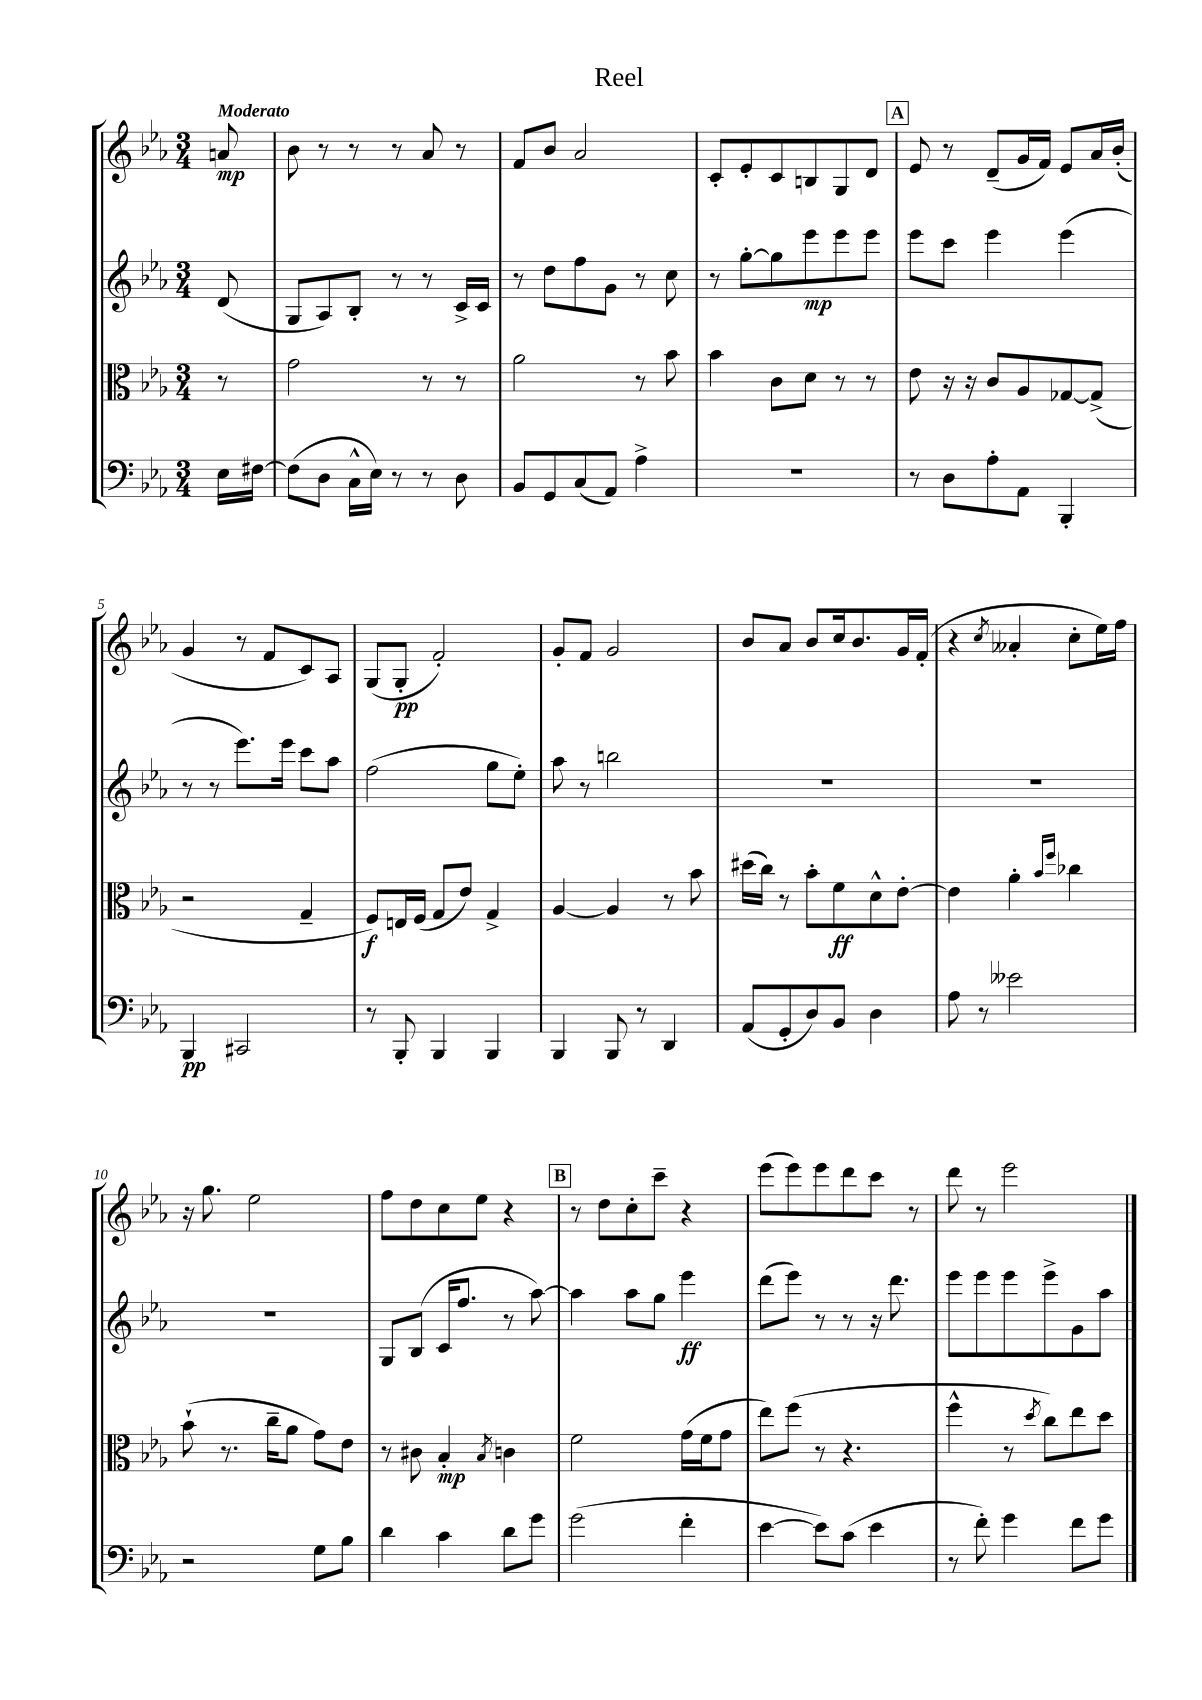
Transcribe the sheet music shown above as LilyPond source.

\header { title = "Reel" }
<<
\new StaffGroup <<
\new Staff = "s0" {
    \clef treble \key ees \major \numericTimeSignature \time 3/4 \partial 8 \tempo "Moderato"
    a'8\mp |
    bes'8 r8 r8 r8 aes'8 r8 |
    f'8 bes'8 aes'2 |
    c'8-. ees'8-. c'8 b8 g8 d'8 |
    \mark \markup { \box "A" } ees'8 r8 d'8--( g'16 f'16) ees'8 aes'16 bes'16-.( |
    g'4 r8 f'8 c'8) aes8 |
    g8( g8-.\pp f'2-.) |
    g'8-. f'8 g'2 |
    bes'8 aes'8 bes'8 c''16 bes'8. g'16 f'16-.( |
    r4 \acciaccatura { c''8 } aeses'4-. c''8-. ees''16) f''16 |
    r16 g''8. ees''2 |
    f''8 d''8 c''8 ees''8 r4 |
    \mark \markup { \box "B" } r8 d''8 c''8-. c'''8-- r4 |
    ees'''8( ees'''8) ees'''8 d'''8 c'''8 r8 |
    d'''8 r8 ees'''2 \bar "|." |
}
\new Staff = "s1" {
    \clef treble \key ees \major \numericTimeSignature \time 3/4 \partial 8
    d'8( |
    g8 aes8) bes8-. r8 r8 c'16-> c'16 |
    r8 d''8 f''8 g'8 r8 c''8 |
    r8 g''8~-. g''8 ees'''8\mp ees'''8 ees'''8 |
    \mark \markup { \box "A" } ees'''8 c'''8 ees'''4 ees'''4( |
    r8 r8 ees'''8.) ees'''16 c'''8 aes''8 |
    f''2( g''8 ees''8-.) |
    aes''8 r8 b''2 |
    R2. |
    R2. |
    R2. |
    g8 bes8( c'16 f''8. r8 aes''8~) |
    \mark \markup { \box "B" } aes''4 aes''8 g''8 ees'''4\ff |
    d'''8( ees'''8) r8 r8 r16 d'''8. |
    ees'''8 ees'''8 ees'''8 ees'''8-> g'8 aes''8 \bar "|." |
}
\new Staff = "s2" {
    \clef alto \key ees \major \numericTimeSignature \time 3/4 \partial 8
    r8 |
    g'2 r8 r8 |
    aes'2 r8 bes'8 |
    bes'4 c'8 d'8 r8 r8 |
    \mark \markup { \box "A" } ees'8 r16 r16 c'8 aes8 ges8~ ges8->( |
    r2 g4-- |
    f8\f) e16 f16( g8 ees'8) g4-> |
    aes4~ aes4 r8 bes'8 |
    dis''16( c''16) r8 bes'8-. f'8\ff d'8-^ ees'8~-. |
    ees'4 aes'4-. \grace { bes'16 f''16 } ces''4 |
    bes'8-!( r8. c''16-- aes'8 g'8) ees'8 |
    r8 cis'8 bes4-.\mp \acciaccatura { bes8 } c'4 |
    \mark \markup { \box "B" } f'2 g'16( f'16 g'8 |
    ees''8) f''8( r8 r4. |
    f''4-^ r8 \acciaccatura { d''8 } c''8) ees''8 d''8 \bar "|." |
}
\new Staff = "s3" {
    \clef bass \key ees \major \numericTimeSignature \time 3/4 \partial 8
    ees16 fis16~ |
    fis8( d8 c16-^ ees16) r8 r8 d8 |
    bes,8 g,8 c8( aes,8) aes4-> |
    R2. |
    \mark \markup { \box "A" } r8 d8 aes8-. aes,8 bes,,4-. |
    bes,,4\pp cis,2 |
    r8 bes,,8-. bes,,4 bes,,4 |
    bes,,4 bes,,8 r8 d,4 |
    aes,8( g,8-. d8) bes,8 d4 |
    aes8 r8 eeses'2 |
    r2 g8 bes8 |
    d'4 c'4 d'8 g'8 |
    \mark \markup { \box "B" } g'2( f'4-. |
    ees'4~ ees'8) c'8( ees'4 |
    r8 f'8-.) g'4 f'8 g'8 \bar "|." |
}
>>
>>
